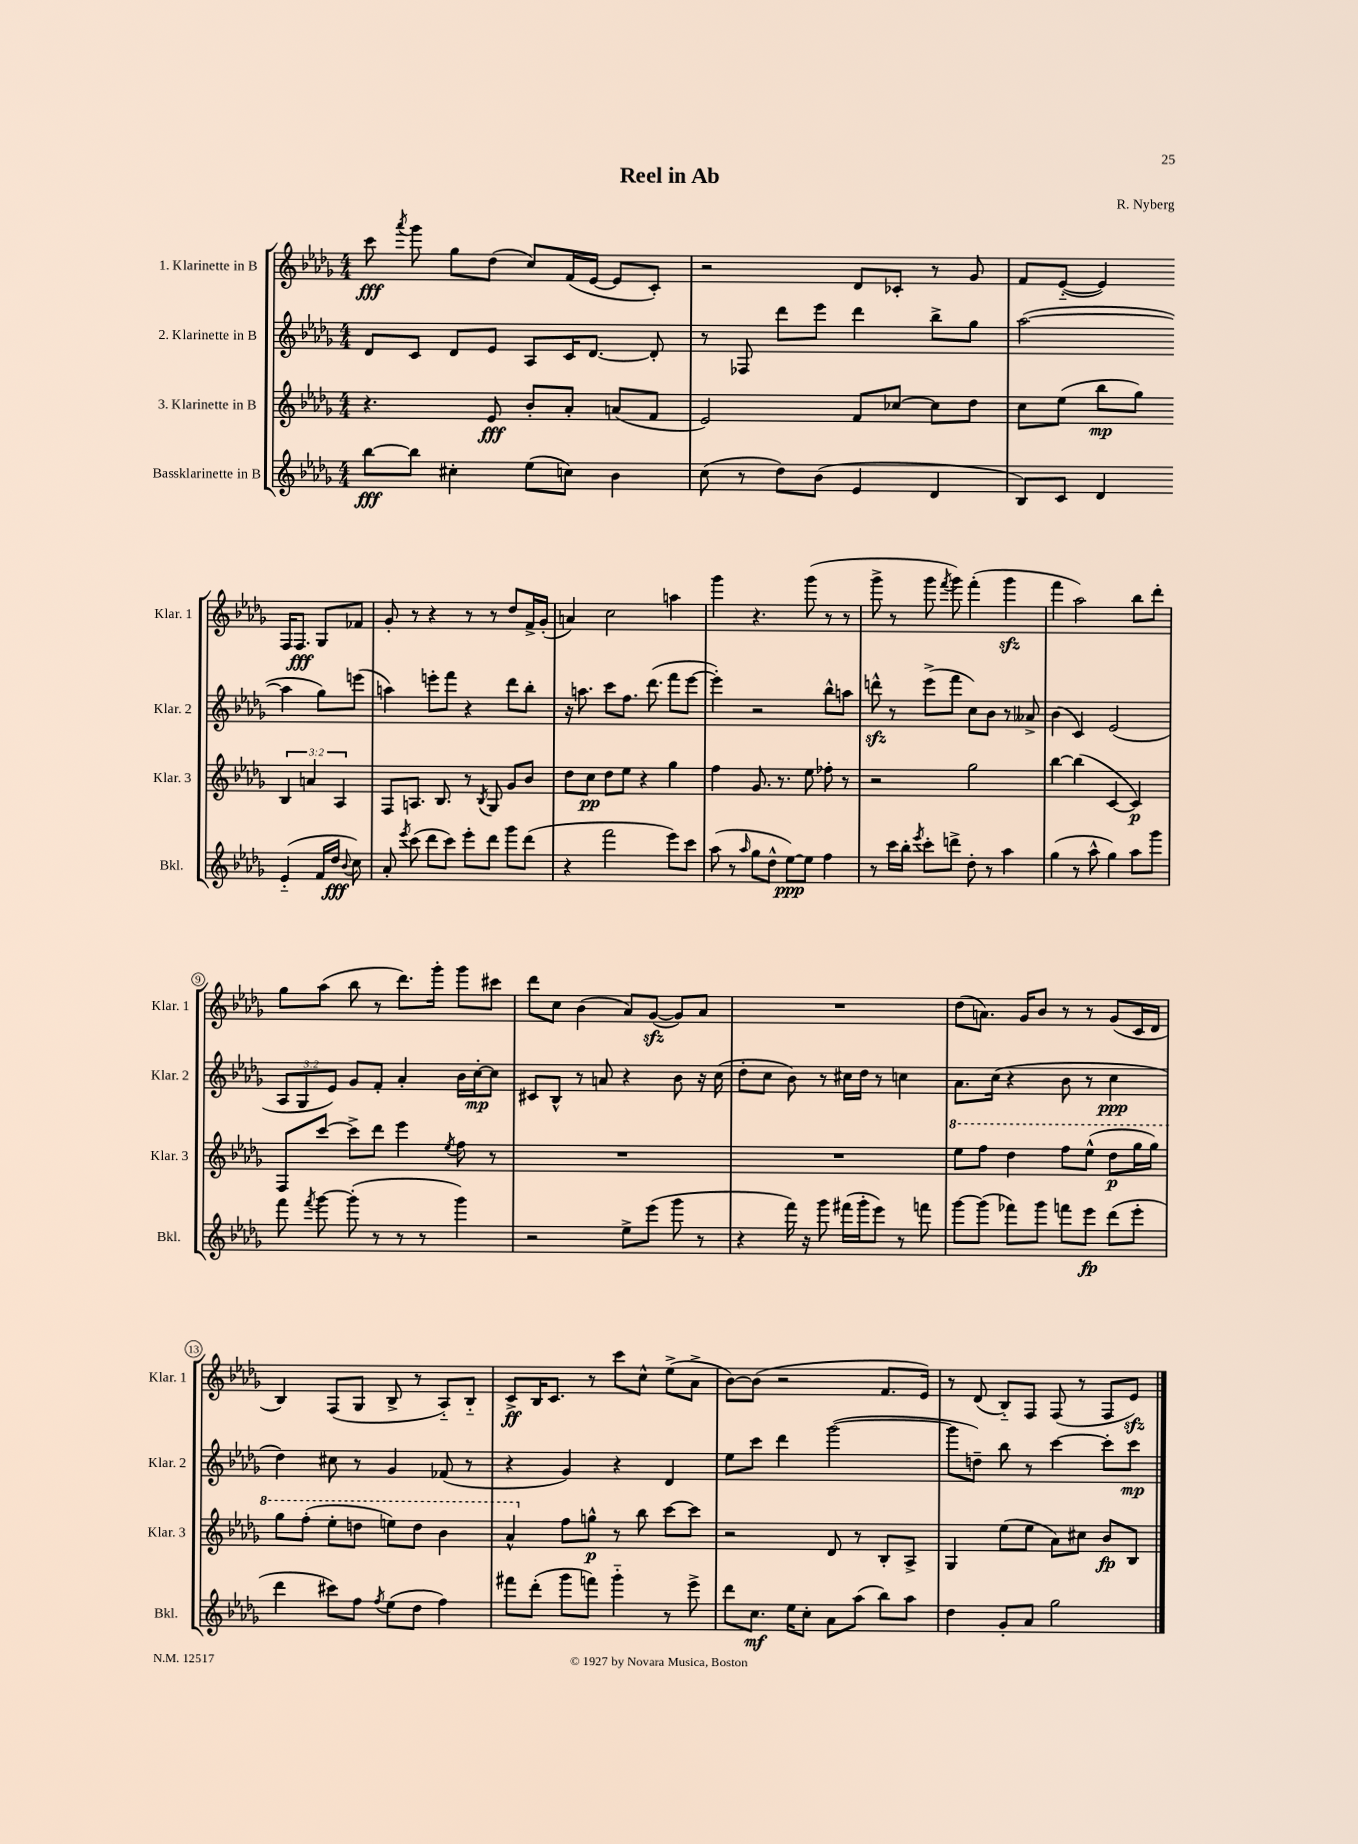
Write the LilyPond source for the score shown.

\header { title = "Reel in Ab" composer = "R. Nyberg" }
<<
\new StaffGroup <<
\new Staff = "s0" \with { instrumentName = "1. Klarinette in B" shortInstrumentName = "Klar. 1" } {
    \clef treble \key des \major \numericTimeSignature \time 4/4
    \autoBeamOff c'''8\fff \acciaccatura { aes'''8 } ges'''8 ges''8[ des''8]( c''8[) f'16( ees'16]~ ees'8[ c'8]-.) |
    r2 des'8[ ces'8]-. r8 ges'8 |
    f'8[ ees'8]~-_( ees'4) f16[ f8.]\fff ges8[ fes'8] |
    ges'8-. r8 r4 r8 r8 des''8[ f'16-> ges'16]-.( |
    a'4) c''2 a''4 |
    ges'''4 r4. ges'''8( r8 r8 |
    ges'''8-> r8 ges'''8 \acciaccatura { f'''8 } ges'''8) f'''4-.( ges'''4\sfz |
    f'''4 aes''2) bes''8[ des'''8]-. |
    ges''8[ aes''8]( bes''8 r8 des'''8.[) ges'''16]-. ges'''8[ cis'''8] |
    des'''8[ c''8] bes'4( aes'8[) ges'8]~\sfz( ges'8[) aes'8] |
    R1 |
    des''8[( a'8.]) ges'16[ bes'8] r8 r8 ges'8[( c'16 des'16] |
    bes4) f8[( ges8] bes8-> r8 aes8[-_) bes8]-_ |
    c'8[->\ff bes16 c'8.] r8 c'''8[ c''8]-^ ees''8[->( aes'8]-> |
    bes'8[~) bes'8]( r2 f'8.[ ees'16]) |
    r8 des'8( bes8[-_) f8] f8( r8 f8[ ees'8]\sfz) \bar "|." |
}
\new Staff = "s1" \with { instrumentName = "2. Klarinette in B" shortInstrumentName = "Klar. 2" } {
    \clef treble \key des \major \numericTimeSignature \time 4/4 \override Staff.TupletNumber.text = #tuplet-number::calc-fraction-text
    \autoBeamOff des'8[ c'8] des'8[ ees'8] aes8[ c'16 des'8.]~ des'8-. |
    r8 fes8 des'''8[ ees'''8] des'''4 bes''8[-> ges''8] |
    aes''2~( aes''4 ges''8[) e'''8]( |
    a''4) e'''8[-. f'''8] r4 des'''8[ bes''8]-. |
    r16 a''8. c'''8[ f''8.] des'''8.( f'''8[ ees'''8]~ |
    ees'''4-.) r2 bes''8[-^ a''8] |
    d'''8-^\sfz r8 ees'''8[->( f'''8] c''8[) bes'8] r8 aeses'8-> |
    bes'4( c'4) ees'2( |
    \tuplet 3/2 { aes8[ ges8 ees'8]) } ges'8[ f'8]-. aes'4-. bes'16[ c''16~-.\mp c''8] |
    cis'8[ bes8]-^ r8 a'8 r4 bes'8 r16 c''16( |
    des''8[-. c''8] bes'8) r8 cis''16[ des''16] r8 c''4 |
    aes'8.[ c''16]( r4 bes'8 r8 c''4\ppp |
    des''4) cis''8 r8 ges'4 fes'8( r8 |
    r4 ges'4) r4 des'4 |
    ees''8[ c'''8] des'''4 ges'''2~( |
    ges'''8[ d''8]--) bes''8 r8 c'''4~ c'''8[-. c'''8]\mp \bar "|." |
}
\new Staff = "s2" \with { instrumentName = "3. Klarinette in B" shortInstrumentName = "Klar. 3" } {
    \clef treble \key des \major \numericTimeSignature \time 4/4 \override Staff.TupletNumber.text = #tuplet-number::calc-fraction-text
    \autoBeamOff r4. ees'8\fff bes'8[-. aes'8]-. a'8[( f'8] |
    ees'2) f'8[ ces''8]~ ces''8[ des''8] |
    c''8[ ees''8]( bes''8[\mp ges''8]) \tuplet 3/2 { bes4 a'4 aes4 } |
    f8[ a8.] bes8. r8 \acciaccatura { bes8 } ges8 ges'8[ bes'8] |
    des''8[ c''8]\pp des''8[ ees''8] r4 ges''4 |
    f''4 ges'8. r8. ees''8 fes''8-. r8 |
    r2 ges''2 |
    bes''4~ bes''4( c'4~ c'4\p) |
    f8[ c'''8]~ c'''8[-> des'''8] ees'''4 \acciaccatura { ees''8 } f''8 r8 |
    R1 |
    R1 |
    \ottava #1 ees'''8[ f'''8] des'''4 f'''8[ ees'''8]-^( des'''8[\p ges'''16 ges'''16]) |
    ges'''8[ f'''8]-.( ees'''8[-. d'''8] e'''8[) d'''8] bes''4 |
    aes''4-^ \ottava #0 f''8[ g''8]-^\p r8 bes''8 c'''8[~ c'''8] |
    r2 des'8 r8 bes8[-. aes8]-> |
    ges4 ees''8[( ees''8] aes'8[) cis''8] bes'8[\fp bes8] \bar "|." |
}
\new Staff = "s3" \with { instrumentName = "Bassklarinette in B" shortInstrumentName = "Bkl." } {
    \clef treble \key des \major \numericTimeSignature \time 4/4
    \autoBeamOff bes''8[~\fff bes''8] cis''4-. ees''8[( c''8]) bes'4 |
    c''8( r8 des''8[) bes'8]( ees'4 des'4 |
    bes8[) c'8] des'4 ees'4-_( f'16[ des''16]\fff \appoggiatura { bes'8 } c''8) |
    aes'8-. \acciaccatura { ees'''8 } c'''8( des'''8[ c'''8]) ees'''8[-. des'''8] ges'''8[ des'''8]( |
    r4 f'''2 ees'''8[) c'''8] |
    aes''8( r8 \grace { aes''16 } ges''8[ des''8]-^ ees''8[~\ppp) ees''8] f''4 |
    r8 c'''16[ bes''16]-. \acciaccatura { ees'''8 } c'''8[-. d'''8]-> des''8-. r8 aes''4 |
    ges''4( r8 aes''8-^ ges''4) aes''8[ ges'''8] |
    f'''8 \acciaccatura { f'''8 } ges'''8~ ges'''8-.( r8 r8 r8 ges'''4) |
    r2 ees''8[-> ees'''8]( ges'''8 r8 |
    r4 f'''16) r16 ges'''8 fis'''16[( ges'''16-. ees'''8]) r8 f'''8 |
    ges'''8[~ ges'''8]( fes'''8[) ges'''8] f'''8[ ees'''8]\fp des'''8[( ees'''8]-. |
    des'''4 cis'''8[) f''8] \acciaccatura { f''8 } ees''8[( des''8] f''4) |
    fis'''8[ des'''8]-.( ges'''8[ f'''8]) ges'''4-_ r8 ees'''8-> |
    des'''8[ c''8.]\mf ees''16[ c''8]-. aes'8[ aes''8]( bes''8[) aes''8] |
    des''4 ges'8[-. aes'8] ges''2 \bar "|." |
}
>>
>>
\layout { \context { \Score \override BarNumber.stencil = #(make-stencil-circler 0.1 0.3 ly:text-interface::print) } }
